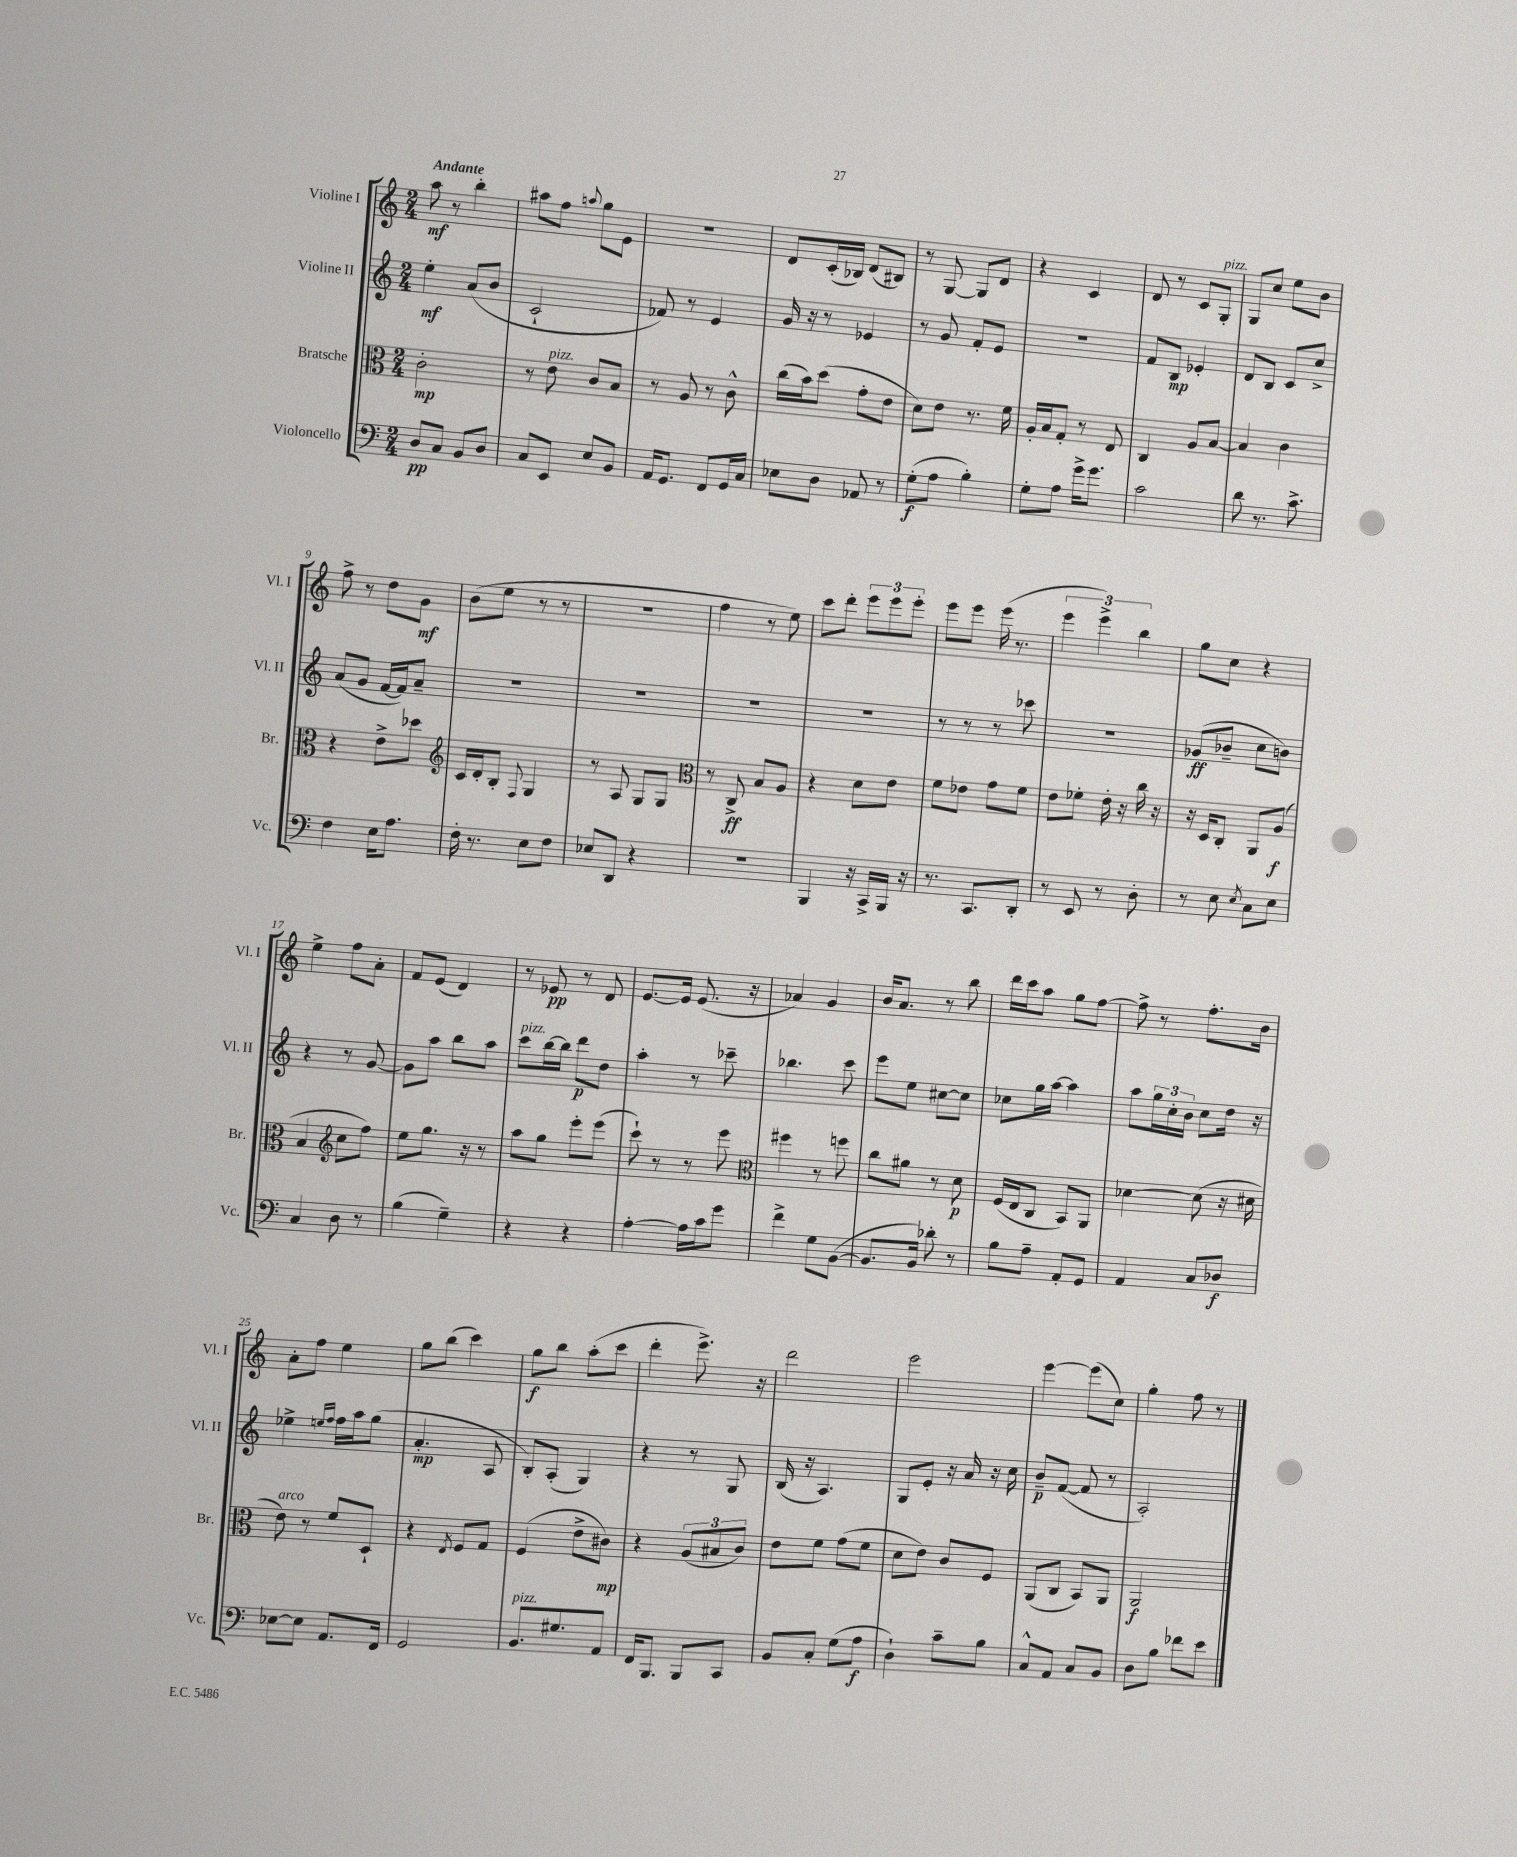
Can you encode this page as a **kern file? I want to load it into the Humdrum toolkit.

**kern	**kern	**kern	**kern
*staff4	*staff3	*staff2	*staff1
*clefF4	*clefC3	*clefG2	*clefG2
*k[]	*k[]	*k[]	*k[]
*M2/4	*M2/4	*M2/4	*M2/4
8D	2c'	4ee'	8aa
8C	.	.	8r
8BB	.	(8a	4bb'
8D	.	8b	.
=	=	=	=
8C	8r	2c`	8aa#
8EE	8e	.	8ff
.	.	.	8qqaa
8E	8c	.	8gg
8BB	8B	.	8e
=	=	=	=
16AA	8r	8f-)	2r
8.GG	.	.	.
.	8A	8r	.
8FF	8r	4e	.
16GG	8c^^	.	.
16C	.	.	.
=	=	=	=
8E-	(16cc	16g	8d
.	16b)	16r	.
8D	(8dd	8r	(16c'
.	.	.	16B-)
8AA-	8g'	4e-	(8d
8r	8e	.	8B#)
=	=	=	=
(8G'	8d)	8r	8r
8A	8e	8g	[8G
4B')	8.r	8f'	8G]
.	.	8e	8d
.	16f	.	.
=	=	=	=
8G'	16A'	2r	4r
.	16B	.	.
8A	8G'	.	.
16g^	8r	.	4c
8.g	.	.	.
.	8E	.	.
=	=	=	=
2c	4C	8f	8d
.	.	8B	8r
.	8A	4e-'	8c
.	[8B	.	8G'
=	=	=	=
8d	4B]	8d	8G
8.r	.	8B	8cc
.	4c	8c	8ee
8.c^	.	.	.
.	.	8cc^	8b
=	=	=	=
4F	4r	(8a	8ff^
.	.	8g	8r
16E	8e^	[16f	8dd
8.A	.	16f])	.
.	8dd-	8a~	8g
=	=	=	=
*	*clefG2	*	*
16F'	16c	2r	(8b
8.r	16d'	.	.
.	8B'	.	8ee
.	8qqF	.	.
8E	4G	.	8r
8F	.	.	8r
=	=	=	=
8E-	8r	2r	2r
8DD	8A	.	.
4r	8G	.	.
.	8G	.	.
=	=	=	=
*	*clefC3	*	*
2r	8r	2r	4ff
.	8C^	.	.
.	8B	.	8r
.	8A	.	8ee)
=	=	=	=
4BBB	4r	2r	8ccc
.	.	.	8ddd'
16r	8d	.	12eee
16CC^	.	.	.
.	.	.	12eee
16BBB	8e	.	.
.	.	.	12eee'
16r	.	.	.
=	=	=	=
8.r	8f	8r	8eee
.	8e-	8r	8eee
8.CC	.	.	.
.	8g	8r	(16eee
.	.	.	8.r
8DD'	8f	8ccc-	.
=	=	=	=
8r	8e	2r	6eee
8EE	8f-'	.	.
.	.	.	6eee^)
8r	16e'	.	.
.	16r	.	.
.	.	.	6bb
8D'	16cc	.	.
.	16r	.	.
=	=	=	=
8r	16r	(8g-	8gg
.	16D	.	.
8E	8C'	8b-~	8cc
8qE	.	.	.
8C	8AA	8cc	4r
8E	(8A	8b)	.
=	=	=	=
4C	4B	4r	4ee^
*	*clefG2	*	*
8D	8cc	8r	8ff
8r	8ff)	[8g	8a'
=	=	=	=
(4B	8ee	8g]	8f
.	8.gg	8aa	(8e
4G~)	.	8bb	4d)
.	16r	.	.
.	8r	8aa	.
=	=	=	=
4r	8aa	8ccc	8r
.	8gg	[16bb	8e-
.	.	16bb]	.
4r	8eee'	8ddd	8r
.	(8eee	8dd	8d
=	=	=	=
[4A'	8ccc`)	4aa'	[8.e
.	8r	.	.
.	.	.	16e]
16A]	8r	8r	(8.e
16c	.	.	.
8g	8eee	8ccc-~	.
.	.	.	16r
=	=	=	=
*	*clefC3	*	*
4f^	4ff#	4.bb-	4a-)
8G	8r	.	4g
([8BB	8ff	8ccc	.
=	=	=	=
8.BB]	8cc	8eee	16b
.	.	.	8.a
.	8a#	8ee	.
16BB)	.	.	.
8d-'	8r	[8cc#	8r
8r	8d	8cc#]	8bb
=	=	=	=
8B	(16F	8cc-	16ddd
.	16E	.	16ccc
8A~	8C	16gg	8aa
.	.	[16aa	.
8AA'	8BB)	4aa]	8gg
8GG	8AA	.	[8ff
=	=	=	=
4AA	[4d-	8aa	8ff^]
.	.	24gg	8r
.	.	24cc'	.
.	.	24b	.
8C	(8d-]	8cc	8.ff'
8D-	16r	16dd	.
.	16d#	16r	16b
=	=	=	=
[8E-	8e)	4ee-^	8a'
8E-]	8r	.	8ff
.	.	16qqee	.
.	.	16qqff	.
8.AA	8f	16ff	4ee
.	.	16aa	.
.	8D`	(8gg	.
16FF	.	.	.
=	=	=	=
2GG	4r	4.a'	8gg
.	.	.	(8bb
.	8qE	.	.
.	8F	.	4ccc)
.	8G	8A	.
=	=	=	=
8.BB	(4F	8B')	8gg
.	.	(8A'	8bb
8.G#	.	.	.
.	8e^	4G)	(8aa'
8AA	8c#)	.	8ccc
=	=	=	=
16FF	4r	4r	4ddd'
8.BBB	.	.	.
8BBB	(12A	8r	8.eee^)
.	12B#	.	.
8CC	.	8G	.
.	12c)	.	.
.	.	.	16r
=	=	=	=
8BB	8e	(16B	2ddd
.	.	16r	.
8C'	8f	4.A)	.
(8G	(8g	.	.
8A	8f	.	.
=	=	=	=
4D`)	8d	8G	2eee
.	8e)	8e'	.
8c~	8c	16r	.
.	.	16a	.
8B	8F	16r	.
.	.	16cc	.
=	=	=	=
8C^^	(8AA	8b~	[4eee
8AA	8C	([8f	.
8C	8BB)	8f]	(8eee]
8BB	8AA	8r	8cc)
=	=	=	=
8D	2AA	2A')	4gg'
8B	.	.	.
8f-	.	.	8ff
8e	.	.	8r
==	==	==	==
*-	*-	*-	*-
